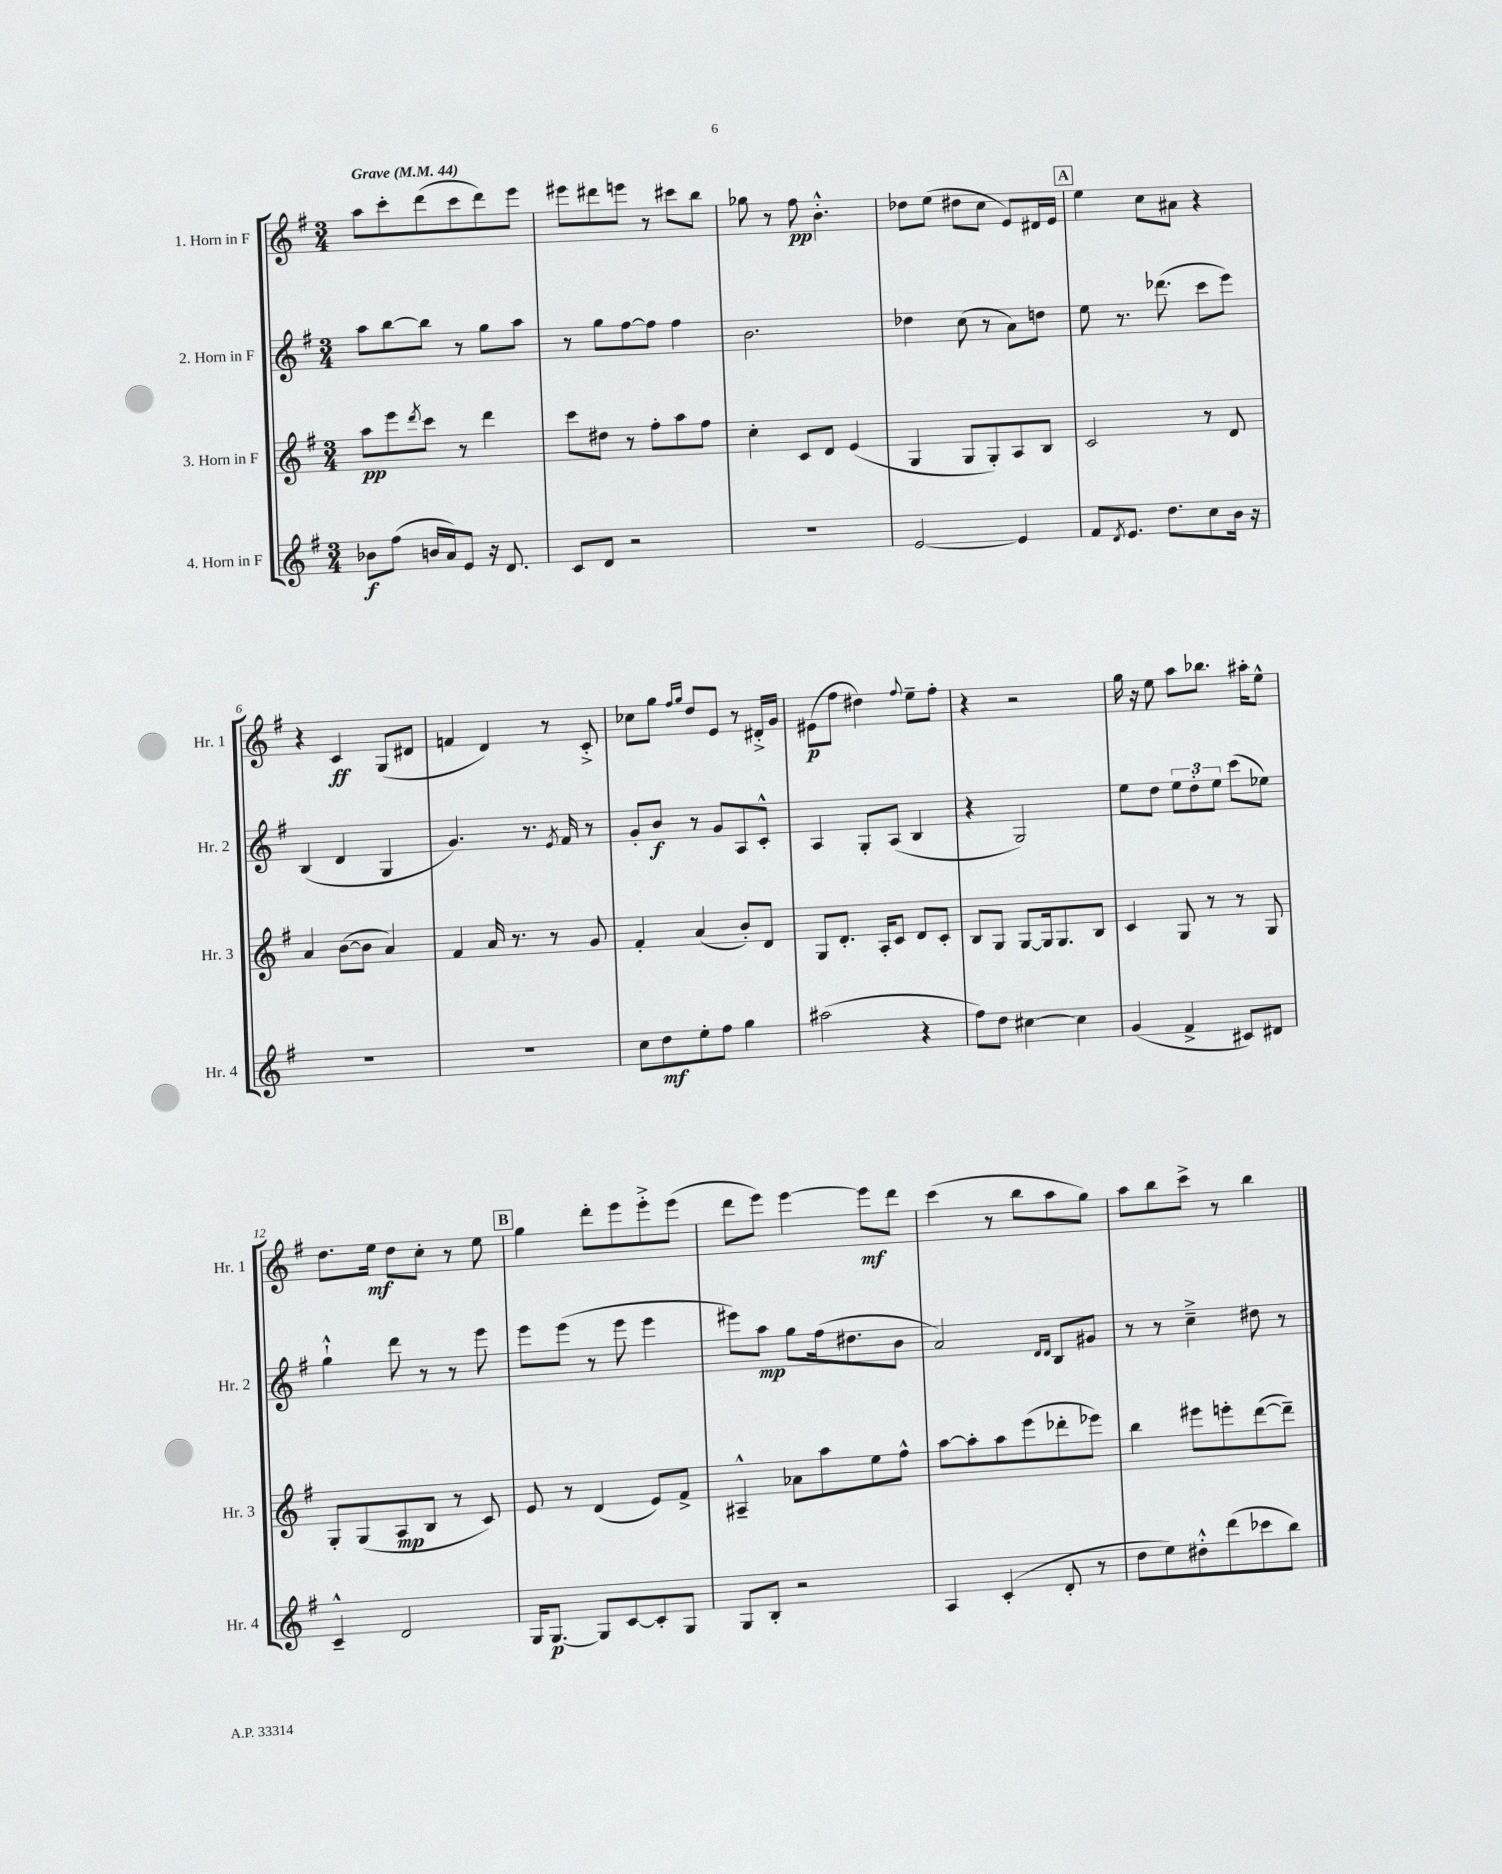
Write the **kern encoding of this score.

**kern	**dynam	**kern	**dynam	**kern	**dynam	**kern	**dynam
*part4	*part4	*part3	*part3	*part2	*part2	*part1	*part1
*staff4	*staff4	*staff3	*staff3	*staff2	*staff2	*staff1	*staff1
*I"4. Horn in F	*	*I"3. Horn in F	*	*I"2. Horn in F	*	*I"1. Horn in F	*
*I'Hr. 4	*	*I'Hr. 3	*	*I'Hr. 2	*	*I'Hr. 1	*
*clefG2	*	*clefG2	*	*clefG2	*	*clefG2	*
*k[f#]	*	*k[f#]	*	*k[f#]	*	*k[f#]	*
*M3/4	*	*M3/4	*	*M3/4	*	*M3/4	*
*MM44	*	*MM44	*	*MM44	*	*MM44	*
=1	=1	=1	=1	=1	=1	=1	=1
!	!	!	!	!	!	!LO:TX:a:B:t=Grave	!
8b-X\L	f	8aa\L	pp	8aa\L	.	8aa\L	.
(8ff#\J	.	8eee\	.	[8bb\	.	8ccc'\	.
.	.	8qddd/	.	.	.	.	.
16bn/LL	.	8ccc\J	.	8bb\J]	.	(8ddd\	.
16a/J)	.	.	.	.	.	.	.
8e/J	.	8r	.	8r	.	8ccc\	.
16r	.	4ddd\	.	8gg\L	.	8ddd\)	.
8.d/	.	.	.	.	.	.	.
.	.	.	.	8aa\J	.	8eee\J	.
=2	=2	=2	=2	=2	=2	=2	=2
8c/L	.	8ccc\L	.	8r	.	8eee#X\L	.
8d/J	.	8dd#X\J	.	8gg\L	.	8ddd#X\	.
2r	.	8r	.	[8ff#\	.	8eeen\J	.
.	.	8ff#'\L	.	8ff#\J]	.	8r	.
.	.	8aa\	.	4ff#\	.	8ccc#X\L	.
.	.	8ff#\J	.	.	.	8bb\J	.
=3	=3	=3	=3	=3	=3	=3	=3
2.r	.	4cc'\	.	2.b\	.	8gg-X\	.
.	.	.	.	.	.	8r	.
.	.	8c/L	.	.	.	8ff#\	pp
.	.	8d/J	.	.	.	4.b'^^\	.
.	.	(4e/	.	.	.	.	.
=4	=4	=4	=4	=4	=4	=4	=4
[2e/	.	4G/	.	4dd-X\	.	8dd-X\L	.
.	.	.	.	.	.	(8ee\J	.
.	.	8G/L	.	(8cc\	.	8dd#X\L	.
.	.	8G'/)	.	8r	.	8cc\J	.
4e/]	.	8A/	.	8a\L)	.	8e/L)	.
.	.	8B/J	.	8ddn\J	.	16d#X/L	.
.	.	.	.	.	.	16e/JJ	.
!!LO:REH:place=s1:t=A
=5	=5	=5	=5	=5	=5	=5	=5
8f#/L	.	2c/	.	8ee\	.	4ee\	.
8qd/	.	.	.	.	.	.	.
8.e/J	.	.	.	8.r	.	.	.
.	.	.	.	.	.	8cc\L	.
8.dd\L	.	.	.	(8.ddd-X\	.	.	.
.	.	.	.	.	.	8a#X\J	.
8cc\	.	8r	.	8ccc\L	.	4r	.
16b\Jk	.	8d/	.	8eee\J)	.	.	.
16r	.	.	.	.	.	.	.
!!LO:LB:g=z
=6	=6	=6	=6	=6	=6	=6	=6
2.r	.	4a/	.	(4B/	.	4r	.
.	.	([8b\L	.	4d/	.	4c/	ff
.	.	8b\J]	.	.	.	.	.
.	.	4a/)	.	4G/	.	(8G/L	.
.	.	.	.	.	.	8d#X/J	.
=7	=7	=7	=7	=7	=7	=7	=7
2.r	.	4f#/	.	4.g/)	.	4fn/	.
.	.	16a/	.	.	.	4d/)	.
.	.	8.r	.	.	.	.	.
.	.	.	.	8.r	.	.	.
.	.	8r	.	.	.	8r	.
.	.	.	.	8qe/	.	.	.
.	.	.	.	16f#/	.	.	.
.	.	8g/	.	8r	.	8c'^/	.
=8	=8	=8	=8	=8	=8	=8	=8
8cc\L	.	4f#'/	.	8g'/L	.	8cc-X\L	.
8dd\	mf	.	.	8b/J	f	8gg\J	.
.	.	.	.	.	.	16qqff#/LL	.
.	.	.	.	.	.	16qqgg/JJ	.
8ee'\	.	(4a/	.	8r	.	8dd/L	.
8ff#\J	.	.	.	8g/L	.	8e/J	.
4gg\	.	8b'/L)	.	8A/	.	8r	.
.	.	8d/J	.	8c'^^/J	.	16d#X'^/LL	.
.	.	.	.	.	.	16g/JJ	.
=9	=9	=9	=9	=9	=9	=9	=9
(2aa#X\	.	8G/L	.	4A/	.	(8e#X\L	p
.	.	8.d'/J	.	.	.	8ff#\J	.
.	.	.	.	8G'/L	.	4dd#X\)	.
.	.	16A'/KL	.	.	.	.	.
.	.	8c/J	.	(8A/J	.	.	.
.	.	.	.	.	.	8qqff#/	.
4r	.	8d/L	.	4B/	.	8ee~\L	.
.	.	8c'/J	.	.	.	8ff#'\J	.
=10	=10	=10	=10	=10	=10	=10	=10
8ff#\L)	.	8B/L	.	4r	.	4r	.
8dd\J	.	8G/J	.	.	.	.	.
[4cc#X\	.	[8G/L	.	2G/)	.	2r	.
.	.	16G/k]	.	.	.	.	.
.	.	8.G/	.	.	.	.	.
4cc#\]	.	.	.	.	.	.	.
.	.	8B/J	.	.	.	.	.
=11	=11	=11	=11	=11	=11	=11	=11
(4g/	.	4c/	.	8ee\L	.	16gg\	.
.	.	.	.	.	.	16r	.
.	.	.	.	8dd\J	.	8ee\	.
4f#^/	.	8G/	.	12ee\L	.	8aa\L	.
.	.	.	.	12dd'\	.	.	.
.	.	8r	.	.	.	8.bb-X\J	.
.	.	.	.	12ee\J	.	.	.
8c#X/L)	.	8r	.	(8ccc\L	.	.	.
.	.	.	.	.	.	16aa#X'\KL	.
8d#X/J	.	8G/	.	8ee-X\J)	.	8ee^^\J	.
!!LO:LB:g=z
=12	=12	=12	=12	=12	=12	=12	=12
4c~^^/	.	8G'/L	.	4gg`^^\	.	8.dd\L	.
.	.	(8G/	.	.	.	.	.
.	.	.	.	.	.	16ee\Jk	mf
2d/	.	8A/	mp	8ddd\	.	8dd\L	.
.	.	8B/J	.	8r	.	8cc'\J	.
.	.	8r	.	8r	.	8r	.
.	.	8c/)	.	8eee\	.	8ee\	.
!!LO:REH:place=s1:t=B
=13	=13	=13	=13	=13	=13	=13	=13
16G/KL	.	8e/	.	8eee\L	.	4gg\	.
[8.G/J	p	.	.	.	.	.	.
.	.	8r	.	(8eee\J	.	.	.
8G/L]	.	(4d/	.	8r	.	8ddd'\L	.
[8c/	.	.	.	8eee\	.	8eee\	.
8c'/]	.	8e/L)	.	4eee\	.	8eee'^\	.
8G/J	.	8f#^/J	.	.	.	(8eee\J	.
=14	=14	=14	=14	=14	=14	=14	=14
8G/L	.	4A#X~^^/	.	8eee#X\L)	.	8ddd\L	.
8B'/J	.	.	.	8aa\J	mp	8eee\J)	.
2r	.	8a-X\L	.	8gg\L	.	[4eee\	.
.	.	8aa\	.	(16ff#\k	.	.	.
.	.	.	.	8.dd#X\	.	.	.
.	.	8ee\	.	.	.	8eee\L]	mf
.	.	8ff#^^\J	.	8b\J	.	8ddd\J	.
=15	=15	=15	=15	=15	=15	=15	=15
4A/	.	[8aa\L	.	2a/)	.	(4ccc\	.
.	.	8aa'\]	.	.	.	.	.
(4c'/	.	8aa\	.	.	.	8r	.
.	.	(8eee\	.	.	.	8bb\L	.
.	.	.	.	16qqd/LL	.	.	.
.	.	.	.	16qqd/JJ	.	.	.
8d'/	.	8ddd-X'\	.	8B/L	.	8aa\	.
8r	.	8eee-X\J)	.	8g#X/J	.	8gg\J)	.
=16	=16	=16	=16	=16	=16	=16	=16
8dd\L	.	4bb\	.	8r	.	8aa\L	.
8ee\)	.	.	.	8r	.	8bb\	.
8dd#X'^^\	.	8eee#X\L	.	4cc~^\	.	8ccc^\J	.
(8ddd\	.	8eeen'\	.	.	.	8r	.
8ccc-X\	.	([8ddd\	.	8dd#X\	.	4bb\	.
8bb\J)	.	8ddd~\J])	.	8r	.	.	.
==	==	==	==	==	==	==	==
*-	*-	*-	*-	*-	*-	*-	*-
